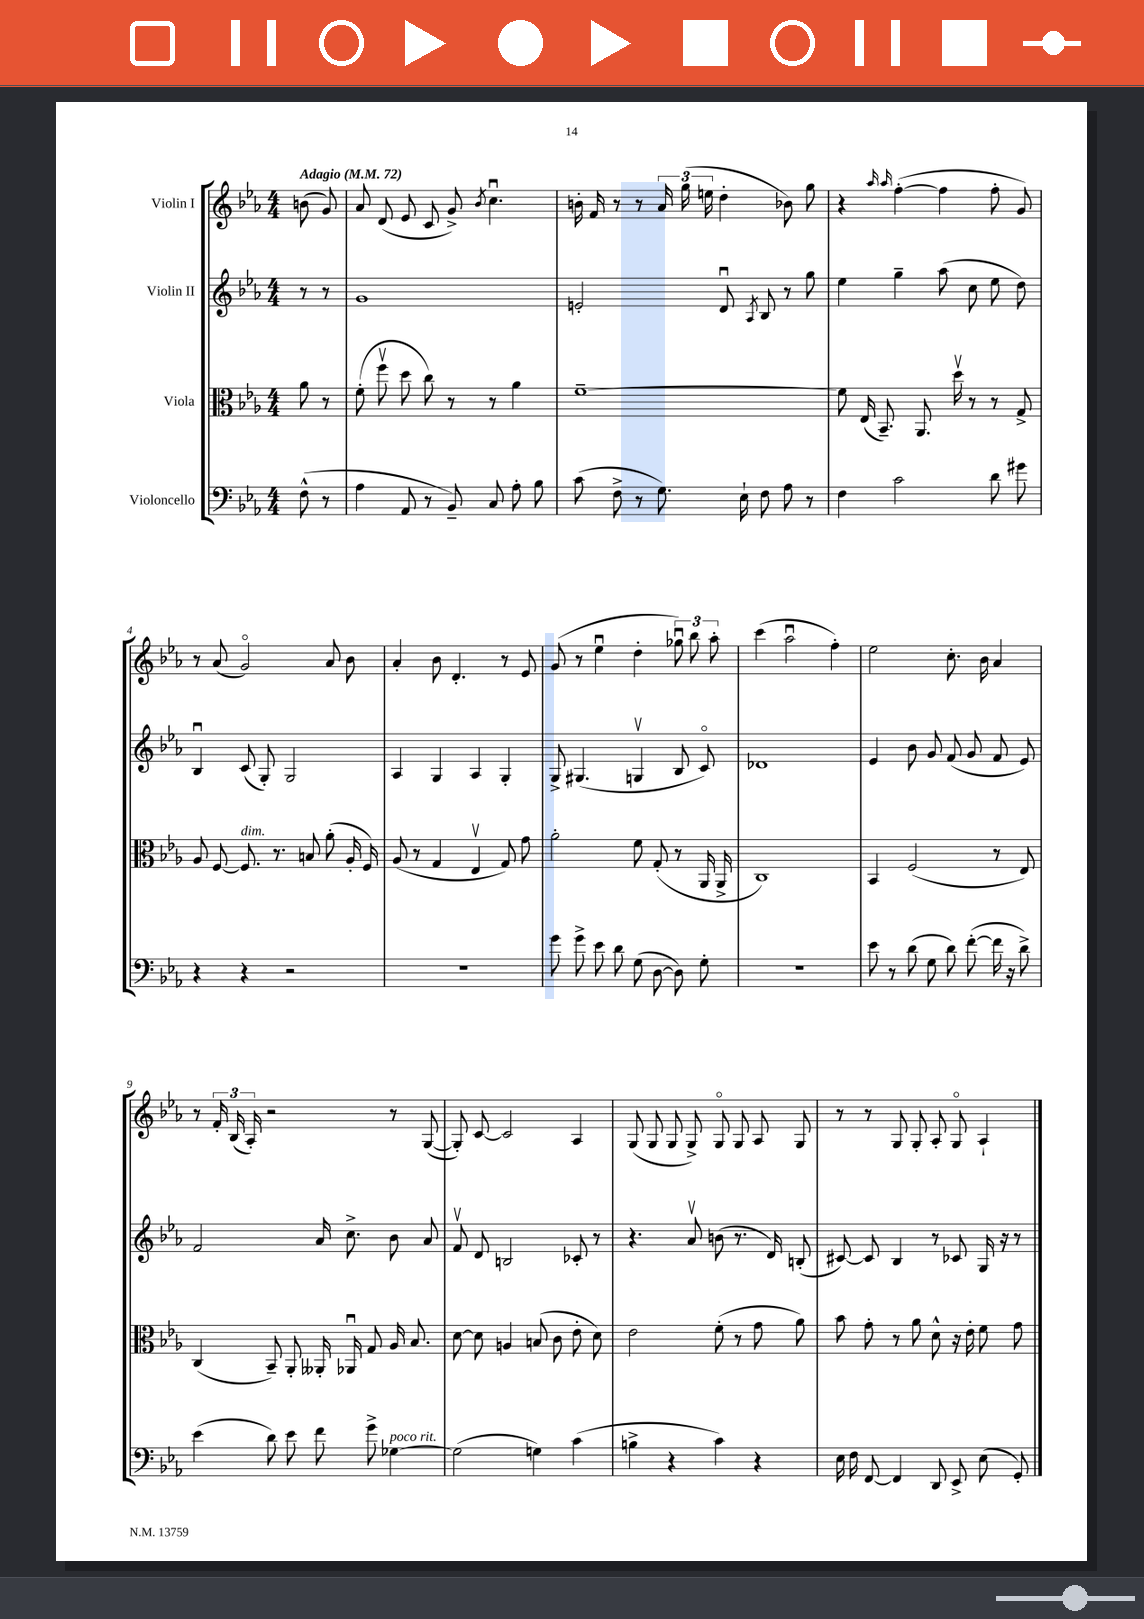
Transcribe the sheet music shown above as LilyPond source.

<<
\new StaffGroup <<
\new Staff = "s0" \with { instrumentName = "Violin I" } {
    \clef treble \key ees \major \numericTimeSignature \time 4/4 \partial 4 \tempo "Adagio" 4 = 72
    \autoBeamOff b'8( g'8) |
    aes'8 d'8( ees'8 c'8 g'8->) \acciaccatura { bes'8 } c''4.\downbow |
    b'16-. f'16 r8 r8 \tuplet 3/2 { aes'16 g''16( e''16 } d''4-. bes'8) g''8 |
    r4 \grace { aes''16 aes''16 } f''4~-.( f''4 f''8-. g'8) |
    r8 aes'8( g'2\flageolet) aes'8 bes'8 |
    aes'4-. bes'8 d'4.-. r8 ees'8 |
    g'8( r8 ees''4\downbow d''4-. \tuplet 3/2 { ges''8\downbow) bes''8 aes''8-. } |
    c'''4( aes''2\downbow f''4-.) |
    ees''2 c''8.-. bes'16 aes'4 |
    r8 \tuplet 3/2 { f'16-. bes16( aes16-.) } r2 r8 g8~( |
    g8-.) c'8~ c'2 aes4 |
    g8( g8 g8 g8->) g8\flageolet g8 aes8 g8 |
    r8 r8 g8 g8-. aes8-. g8\flageolet aes4-! \bar "|." |
}
\new Staff = "s1" \with { instrumentName = "Violin II" } {
    \clef treble \key ees \major \numericTimeSignature \time 4/4 \partial 4
    \autoBeamOff r8 r8 |
    g'1 |
    e'2-. d'8\downbow \acciaccatura { aes8 } bes8 r8 g''8 |
    ees''4 g''4-- aes''8( c''8 ees''8 d''8) |
    bes4\downbow c'8( g8-.) g2 |
    aes4 g4 aes4 g4-. |
    g8-> gis4.( g4\upbow bes8 c'8\flageolet) |
    des'1 |
    ees'4 bes'8 g'8 f'8( g'8 f'8 ees'8) |
    f'2 aes'16 c''8.-> bes'8 aes'8 |
    f'8\upbow d'8 b2 ces'8-. r8 |
    r4. aes'8\upbow b'8( r8. d'16) b8-.( |
    cis'8~) cis'8 bes4 r8 ces'8 g16 r16 r8 \bar "|." |
}
\new Staff = "s2" \with { instrumentName = "Viola" } {
    \clef alto \key ees \major \numericTimeSignature \time 4/4 \partial 4
    \autoBeamOff aes'8 r8 |
    f'8-.( f''8\upbow d''8 c''8) r8 r8 aes'4 |
    f'1~-- |
    f'8 ees16( bes,8.--) aes,8. d''16\upbow r8 r8 g8-> |
    aes8 f8~ f8.^\markup { \italic "dim." } r8. b8 aes'8-.( aes16-. f16) |
    aes8( r8 g4 ees4\upbow g8) g'8 |
    aes'2-. f'8 g8-.( r8 aes,16 aes,16-> |
    c1) |
    bes,4 f2( r8 ees8) |
    c4( bes,8--) aes,8-. aeses,16-. aes,16\downbow g8 aes16 bes8. |
    d'8~ d'8 a4 b8( c'8 ees'8-. d'8) |
    ees'2 f'8-.( r8 g'8 aes'8) |
    bes'8 g'8-. r8 aes'8 d'8-^ r16 ees'16-. f'8 g'8 \bar "|." |
}
\new Staff = "s3" \with { instrumentName = "Violoncello" } {
    \clef bass \key ees \major \numericTimeSignature \time 4/4 \partial 4
    \autoBeamOff f8-^( r8 |
    aes4 aes,8 r8 bes,8--) c8 aes8-. bes8 |
    c'8( f8-> r8 g8.) ees16-! f8 aes8 r8 |
    f4 c'2 d'8 gis'8 |
    r4 r4 r2 |
    R1 |
    g'8 g'8-> ees'8 d'8 g8( d8~ d8) g8-. |
    R1 |
    ees'8 r8 d'8( g8 d'8) f'8~-.( f'16 r16 d'8->) |
    ees'4( d'8) ees'8 f'8 g'8-> ges4~^\markup { \italic "poco rit." } |
    ges2( g4) c'4( |
    b4-> r4 c'4) r4 |
    ees16 f16 f,8~ f,4 d,8 ees,8-> ees8( g,8-.) \bar "|." |
}
>>
>>
